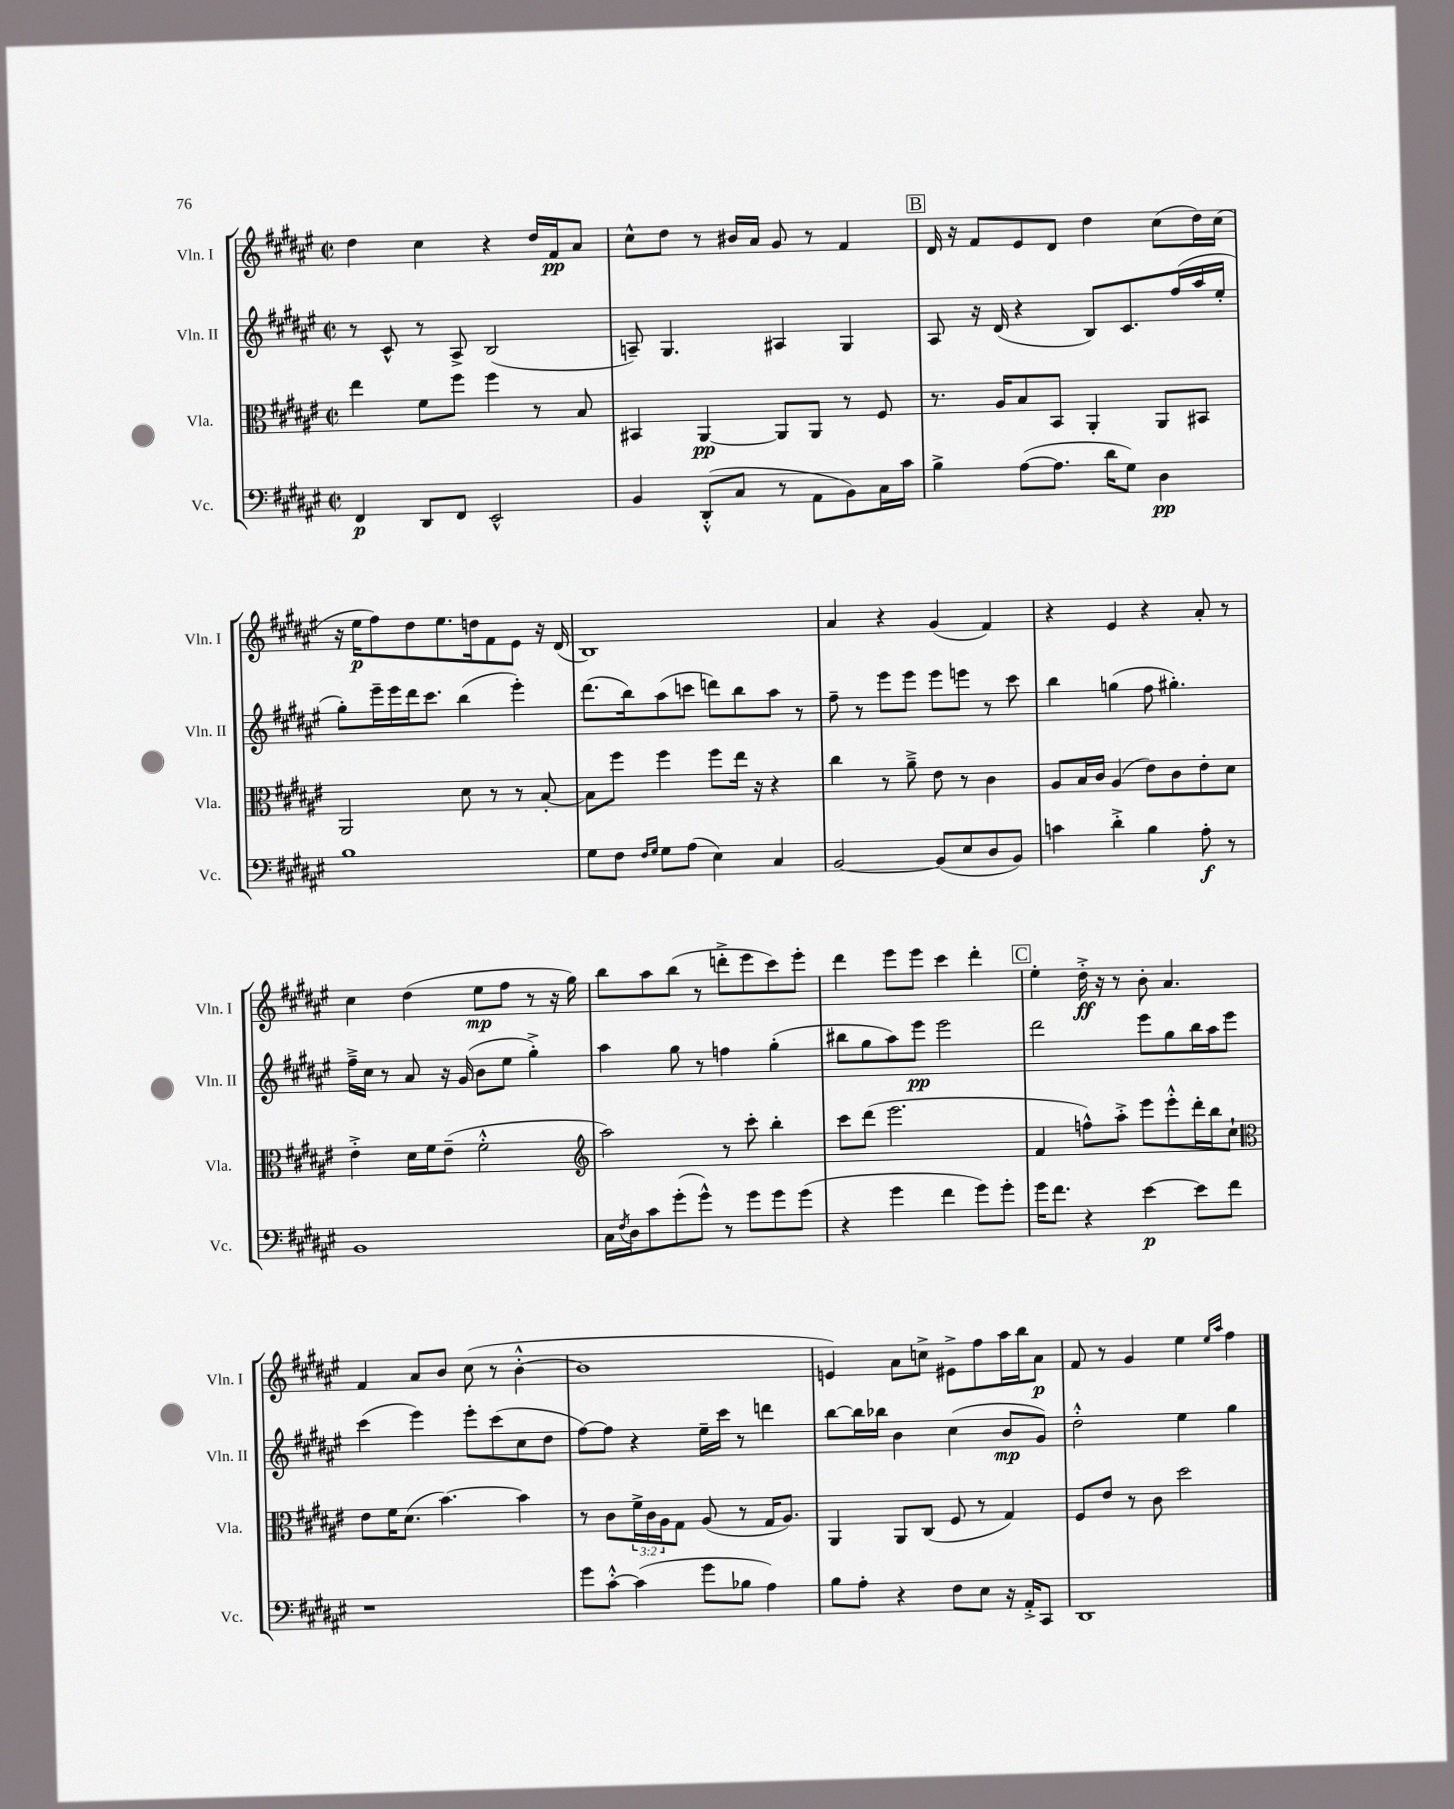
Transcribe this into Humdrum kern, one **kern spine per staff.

**kern	**kern	**kern	**kern
*staff4	*staff3	*staff2	*staff1
*clefF4	*clefC3	*clefG2	*clefG2
*k[f#c#g#d#a#e#]	*k[f#c#g#d#a#e#]	*k[f#c#g#d#a#e#]	*k[f#c#g#d#a#e#]
*M2/2	*M2/2	*M2/2	*M2/2
*met(c|)	*met(c|)	*met(c|)	*met(c|)
4FF#/	4ee#\	8r	4dd#\
.	.	8c#^^/	.
8DD#/L	8f#\L	8r	4cc#\
8FF#/J	8ff#\J	8A#^/	.
2EE#^^/	4ff#\	(2B/	4r
.	8r	.	16dd#/LL
.	.	.	16f#/J
.	8B/	.	8a#/J
=	=	=	=
4BB/	4BB#/	8A~/)	8cc#^^\L
.	.	4.G#/	8dd#\J
(8DD#'^^/L	[4AA#/	.	8r
8C#/J	.	.	16b#/LL
.	.	.	16a#/JJ
8r	8AA#/]L	4A#/	8g#/
8AA#\L	8AA#/J	.	8r
8BB\)	8r	4G#/	4f#/
16C#\L	8F#/	.	.
16c#\JJ	.	.	.
=	=	=	=
4B^\	8.r	8A#/	16d#/
.	.	.	16r
.	.	16r	8f#/L
.	16A#/LK	(16d#/	.
([8A#\L	8B/	4r	8e#/
8.A#\]J	8BB/J	.	8d#/J
.	4AA#'/	8B/L)	4dd#\
16d#\LK	.	.	.
8G#\J)	.	8.c#/	.
4D#\	8AA#/L	.	(8cc#\L
.	.	(16ff#/L	.
.	8BB#/J	16aa#/	16dd#\L)
.	.	16ee#'/JJ	(16cc#\JJ
=	=	=	=
1B	2AA#/	8gg#'\L)	16r
.	.	.	16ee#\LK
.	.	16eee#~\L	8ff#\)
.	.	16eee#\	.
.	.	16ddd#\J	8dd#\
.	.	8.ccc#\J	.
.	.	.	8.ee#\
.	8d#\	(4bb\	.
.	.	.	16dd\k
.	8r	.	8f#\
.	8r	4eee#'\)	8e#\J
.	[8B'/	.	16r
.	.	.	(16d#/
=	=	=	=
8G#\L	8B\]L	(8.ddd#\L	1B)
8F#\J	8ff#\J	.	.
.	.	16bb\k)	.
16qqF#/LL	.	.	.
16qqG#/JJ	.	.	.
8G#\L	4ff#\	(8aa#\	.
(8A#\J	.	8ccc\J	.
4E#\)	8ff#\L	8ddd\L)	.
.	16ee#\Jk	8bb\	.
.	16r	.	.
4C#/	4r	8aa#\J	.
.	.	8r	.
=	=	=	=
[2BB/	4cc#\	8ff#~\	4a#/
.	.	8r	.
.	8r	8eee#\L	4r
.	8a#~^\	8eee#\J	.
(8BB/]L	8e#\	8eee#\L	(4g#/
8E#/	8r	8eee\J	.
8D#/	4c#\	8r	4f#/)
8BB/J)	.	8ccc#\	.
=	=	=	=
4c\	8A#/L	4bb\	4r
.	16B/L	.	.
.	16c#/JJ	.	.
4d#'^\	(4A#/	(4gg\	4e#/
4B\	8e#\L)	8ff#\	4r
.	8c#\	4.gg#'\)	.
8A#'\	8e#'\	.	8a#'/
8r	8d#\J	.	8r
=	=	=	=
1BB	4e#'^\	16ff#~^\LL	4cc#\
.	.	16cc#\JJ	.
.	.	8r	.
.	16d#\LL	8a#/	(4dd#\
.	16f#\J	.	.
.	(8e#~\J	16r	.
.	.	(16g#/	.
.	2f#'^^\	8b\L	8ee#\L
.	.	8ee#\J	8ff#\J
.	.	4gg#'^\)	8r
.	.	.	16r
.	.	.	16gg#\)
=	=	=	=
*	*clefG2	*	*
16C#\LL	2aa#\)	4aa#\	8bb\L
8qF#/	.	.	.
16D#\J	.	.	.
8c#\	.	.	8aa#\
(8g#'\	.	8gg#\	(8bb\J
8g#^^\J)	.	8r	8r
8r	8r	4ff\	8ddd'^\L
8g#\L	8ccc#'\	.	8eee#\
8g#\	4bb'\	(4gg#'\	8ccc#\)
(8g#\J	.	.	8eee#'\J
=	=	=	=
4r	8ccc#\L	8bb#\L	4ddd#\
.	(8ddd#\J	8gg#\	.
4g#\	2.eee#\	8aa#\)	8eee#\L
.	.	8eee#\J	8eee#\J
4f#\	.	2eee#\	4ccc#\
8g#\L)	.	.	4ddd#'\
8g#'\J	.	.	.
=	=	=	=
16g#\LK	4f#/	2ddd#\	4ee#'\
8.f#\J	.	.	.
4r	8ff^^\L)	.	16dd#'^\
.	.	.	16r
.	8aa#'^\J	.	8r
[4e#\	8eee#\L	8eee#\L	8b'\
.	8eee#'^^\	8gg#\	4.a#/
8e#\]L	16ddd#'\L	16bb\L	.
.	16bb\J	16aa#\J	.
8f#\J	8cc#`\J	8eee#\J	.
=	=	=	=
*	*clefC3	*	*
1r	8e#\L	(4ccc#\	4f#/
.	16f#\K	.	.
.	(8.d#\J	.	.
.	.	4eee#\)	8a#/L
.	[4.b\)	.	8b/J
.	.	8eee#'\L	(8cc#\
.	.	(8ccc#\	8r
.	4b\]	8cc#\	[4b'^^\
.	.	8dd#\J	.
=	=	=	=
8g#\L	8r	[8ff#\L)	1b]
[8c#'^^\J	8c#\L	8ff#\]J	.
(4c#\]	24f#^\L	4r	.
.	24c#\	.	.
.	24A#\J	.	.
.	8G#\J	.	.
8g#\L	(8A#/	16ee#~\LL	.
.	.	16ccc#\JJ	.
8B-\J	8r	8r	.
4A#\)	16G#/LK	4ddd\	.
.	8.A#/J)	.	.
=	=	=	=
8B\L	4AA#/	[8bb\L	4e/)
8A#'\J	.	16bb\]L	.
.	.	16bb-\JJ	.
4r	8AA#/L	4b\	8a#\L
.	(8C#/J	.	8cc^\J
8F#\L	8F#/	(4cc#\	8e#^\L
8E#\J	8r	.	8ff#\
16r	4G#/)	8b/L	16aa#\L
16AA#'^/LK	.	.	16bb\J
8CC#/J	.	8g#/J)	8a#\J
=	=	=	=
1DD#	8F#/L	2dd#'^^\	8f#/
.	8e#/J	.	8r
.	8r	.	4g#/
.	8c#\	.	.
.	2dd#\	4ee#\	4ee#\
.	.	.	16qqee#/LL
.	.	.	16qqaa#/JJ
.	.	4gg#\	4ff#\
==	==	==	==
*-	*-	*-	*-
